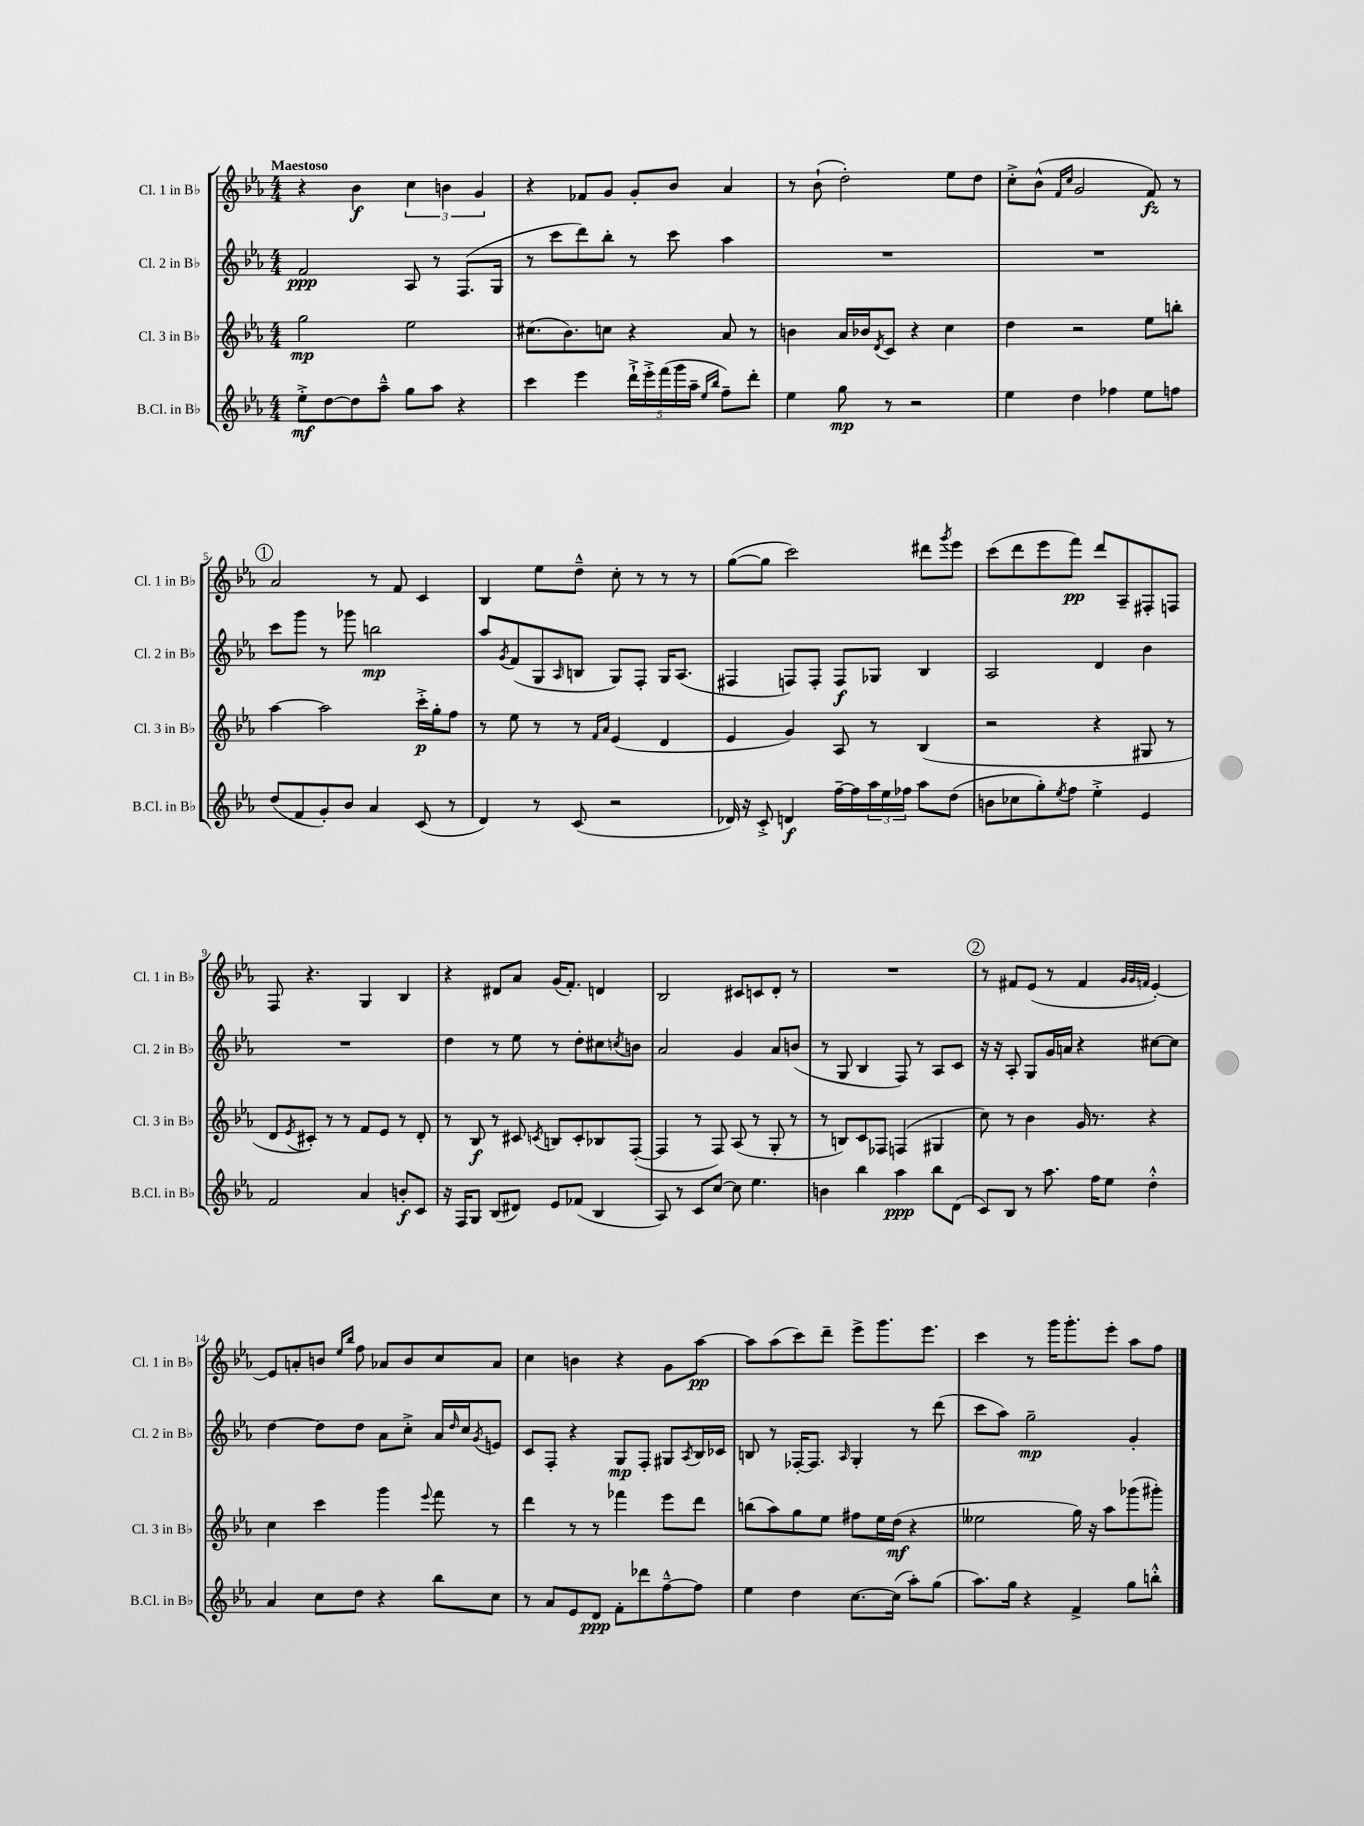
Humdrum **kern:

**kern	**kern	**kern	**kern
*staff4	*staff3	*staff2	*staff1
*clefG2	*clefG2	*clefG2	*clefG2
*k[b-e-a-]	*k[b-e-a-]	*k[b-e-a-]	*k[b-e-a-]
*M4/4	*M4/4	*M4/4	*M4/4
8ee-'^	2gg	2f	4r
[8dd	.	.	.
8dd]	.	.	4b-
8aa-~^^	.	.	.
8gg	2ee-	8A-	6cc
8aa-	.	8r	.
.	.	.	6b
4r	.	(8.F	.
.	.	.	6g
.	.	16G	.
=	=	=	=
4ccc	(8.cc#	8r	4r
.	.	8ccc	.
.	8.b-)	.	.
4eee-	.	8ddd)	8f-
.	8cc	8bb-'	8g
20ddd`^	4r	8r	8g'
20eee-'^	.	.	.
(20fff	.	.	.
.	.	8ccc	8b-
20ggg	.	.	.
20aa-~	.	.	.
16qqee-	.	.	.
16qqbb-	.	.	.
8ff~)	8a-	4aa-	4a-
8ddd'	8r	.	.
=	=	=	=
4ee-	4b	1r	8r
.	.	.	(8b-`
8gg	16a-	.	2dd')
.	16b-	.	.
.	8qd	.	.
8r	8c	.	.
2r	4r	.	.
.	4cc	.	8ee-
.	.	.	8dd
=	=	=	=
4ee-	4dd	1r	8cc'^
.	.	.	(8b-^^
.	.	.	16qqf
.	.	.	16qqcc
4dd	2r	.	2g
4ff-	.	.	.
8ee-	8ee-	.	8f)
8ff	8bb'	.	8r
=	=	=	=
(8dd	[4aa-	8ccc	2a-
8f	.	8ggg	.
8g')	2aa-]	8r	.
8b-	.	8ggg-	.
4a-	.	2bb	8r
.	.	.	8f
(8c	16ccc'^	.	4c
.	16gg'	.	.
8r	8ff	.	.
=	=	=	=
4d)	8r	8aa-	4B-
.	.	8qg	.
.	8ee-	(8f	.
8r	8r	8G	8ee-
.	.	16qqA-	.
(8c	8r	8B	8dd~^^
.	16qqf	.	.
.	16qqa-	.	.
2r	(4e-	8G)	8cc'
.	.	8F'	8r
.	4d	16G	8r
.	.	(8.A-	.
.	.	.	8r
=	=	=	=
16d-)	4e-	4F#	([8gg
16r	.	.	.
8c'^	.	.	8gg]
4d	4g)	8F)	2ccc)
.	.	8F'	.
[16ff~	8A-	8F	.
16ff]	.	.	.
24aa-	8r	8G-	.
24ee-	.	.	.
24ff-	.	.	.
8aa-	(4B-	4B-	8ddd#
.	.	.	8qggg
(8dd	.	.	8eee-
=	=	=	=
8b	2r	2A-	(8ccc
8cc-	.	.	8ddd
8gg')	.	.	8eee-
8qee-	.	.	.
8ff	.	.	8fff)
4ee-'^	4r	4d	8ddd
.	.	.	8A-~
4e-	8G#	4b-	8F#'
.	8r	.	8F
=	=	=	=
2f	8d	1r	8F
.	8qe-	.	.
.	8c#')	.	4.r
.	8r	.	.
.	8r	.	.
4a-	8f	.	4G
.	8e-	.	.
8b'	8r	.	4B-
8c	8d'	.	.
=	=	=	=
16r	8r	4dd	4r
16F	.	.	.
8G	8B-	.	.
(8B-	8r	8r	8d#
8d#)	8c#	8ee-	8a-
.	8qc	.	.
8e-	8B	8r	(16g
.	.	.	8.f')
(8f-	8c'	8dd'	.
4B-	8B-	8cc#	4d
.	.	8qcc	.
.	([8F'	8b	.
=	=	=	=
8A-)	4F]	2a-	2B-
8r	.	.	.
8c	8r	.	.
[8cc	8F)	.	.
8cc]	(8A-	4g	8c#
4.ee-	8r	.	8c
.	8G'	8a-	8d'
.	8r	(8b	8r
=	=	=	=
4b	8r	8r	1r
.	8B)	8G	.
4bb-	8c	4B-	.
.	8F-	.	.
4aa-	(4F	8F)	.
.	.	8r	.
8bb-	4G#	8A-	.
(8d	.	8c	.
=	=	=	=
8c)	8cc)	16r	8r
.	.	16r	.
8B-	8r	8A-'	8f#
8r	4b-	8G	(8e-
8.aa-	.	16g	8r
.	.	16a	.
.	16g	4r	4f#
16ff	8.r	.	.
8ee-	.	.	.
.	.	.	32qqg
.	.	.	32qqg
.	.	.	32qqf
4dd'^^	4r	[8cc#	[4e-')
.	.	8cc#]	.
=	=	=	=
4a-	4cc	[4dd	8e-]
.	.	.	8a'
8cc	4ccc	8dd]	8b
.	.	.	16qqee-
.	.	.	16qqbb-
8dd	.	8dd	8ff
4r	4ggg	8a-	8a-
.	.	8cc'^	8b
.	8qqeee-	.	.
8bb-	8fff	16a-	8cc
.	.	16qqdd	.
.	.	16cc	.
.	.	8qg	.
8cc	8r	8e	8a-
=	=	=	=
8r	4ddd	8c	4cc
8a-	.	8F'	.
8e-	8r	4r	4b
8d	8r	.	.
8f'	4fff-	8G	4r
8ddd-	.	8F'	.
[8ff~^^	8eee-	8G#	8g
.	.	8qA-	.
8ff]	8ddd	16B-	[8aa-
.	.	16c-	.
=	=	=	=
4ee-	(8bb	8B	8aa-]
.	8aa-)	8r	(8aa-
4dd	8gg	[16F-'	8ccc)
.	.	8.F-]	.
.	8ee-	.	8ddd~
.	.	16qqA-	.
[8.cc	8ff#	4G'	8eee-^
.	16ee-	.	8.ggg
(16cc]	(16dd	.	.
8aa-')	4r	8r	.
.	.	.	8.eee-
(8gg	.	(8ddd	.
=	=	=	=
8.aa-)	2ee--	8ccc	4ccc
.	.	8aa-)	.
16gg	.	.	.
4r	.	2gg~	8r
.	.	.	16ggg
.	.	.	8.ggg'
4f^	16gg)	.	.
.	16r	.	.
.	8aa-	.	8eee-'
8gg	(8ggg-	4g'	8aa-
8bb'^^	8ggg#')	.	8ff
==	==	==	==
*-	*-	*-	*-
